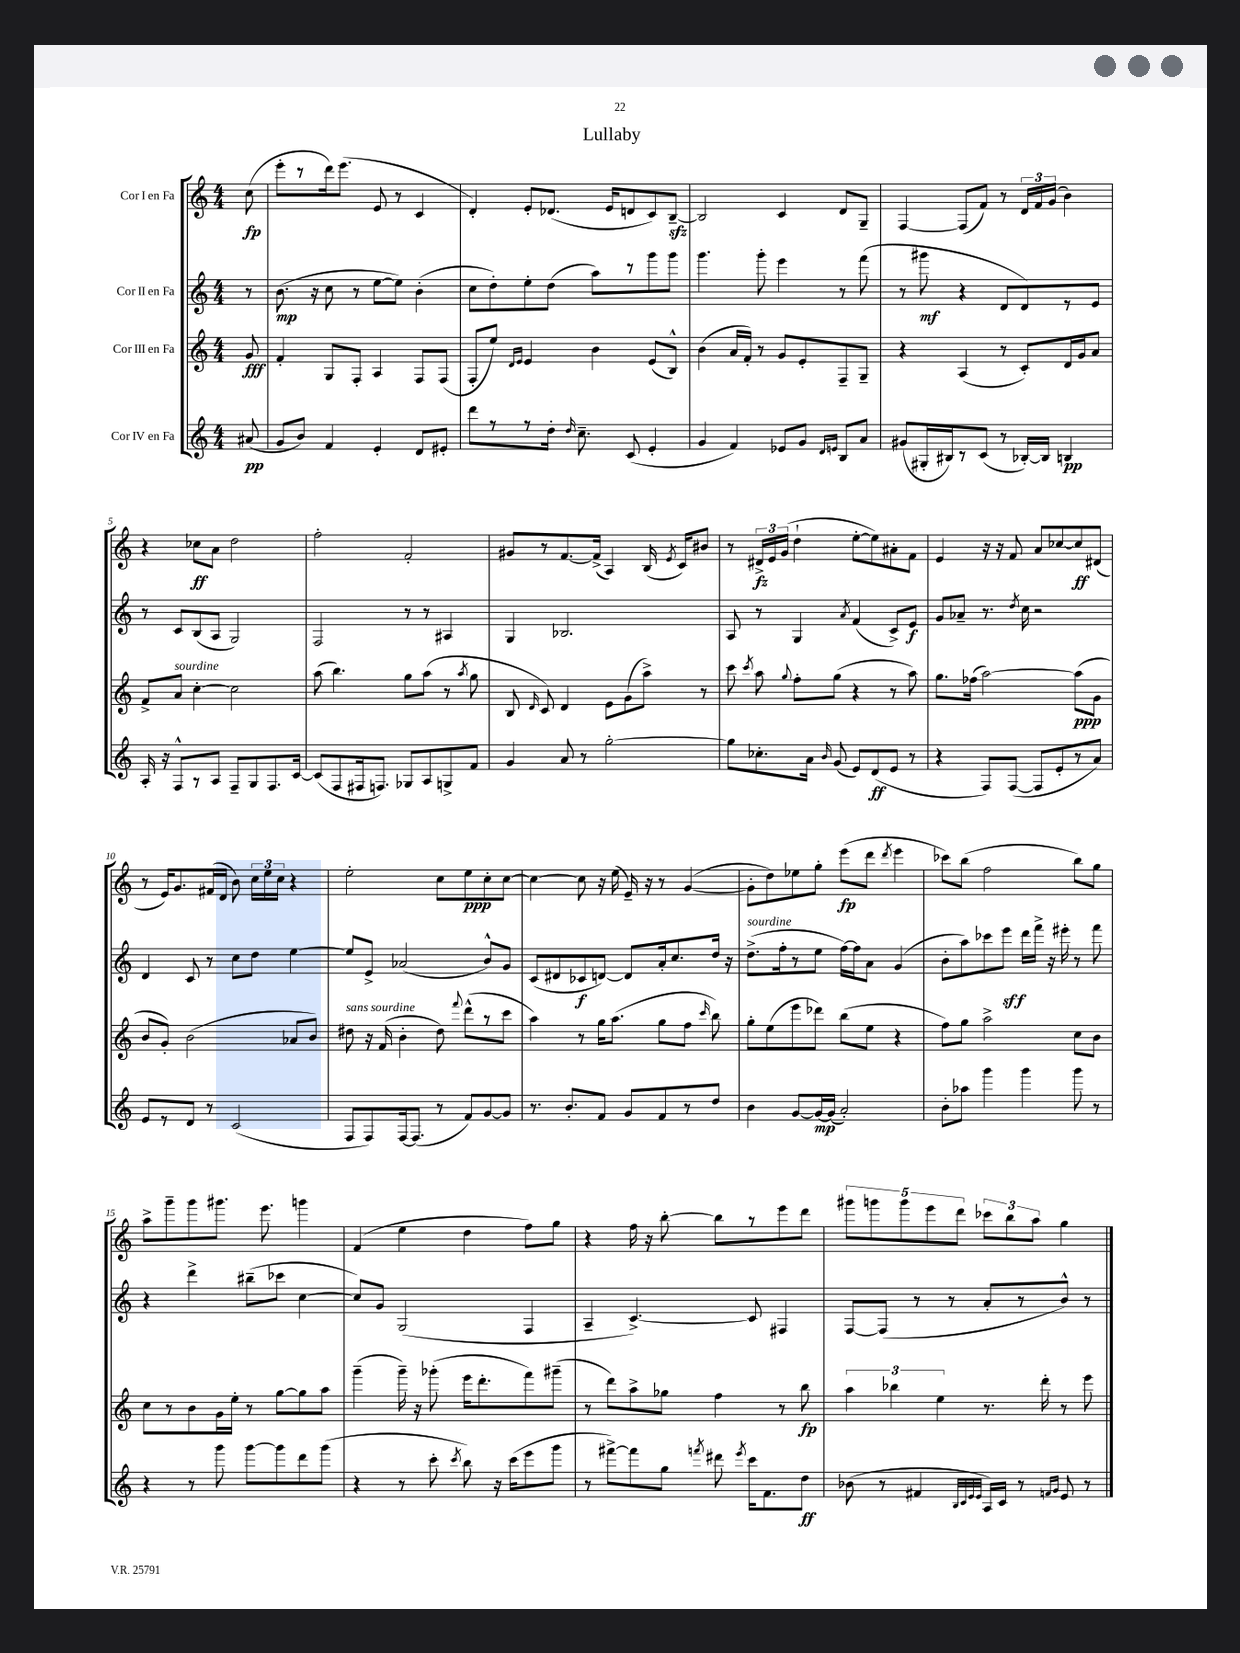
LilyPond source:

\header { title = "Lullaby" }
<<
\new StaffGroup <<
\new Staff = "s0" \with { instrumentName = "Cor I en Fa" } {
    \clef treble \key c \major \numericTimeSignature \time 4/4 \partial 8
    \autoBeamOff c''8\fp( |
    e'''8[-. r8 d'''16) e'''8.]( e'8 r8 c'4 |
    d'4-.) e'8[-. des'8.]( e'16[ d'8 c'8) b8]~--\sfz |
    b2 c'4 d'8[ g8]-- |
    f4~ f8[( f'8]) r8 \tuplet 3/2 { d'16[ f'16 g'16]( } b'4) |
    r4 ces''8[\ff a'8] d''2 |
    f''2-. f'2-. |
    gis'8[ r8 f'8.~ f'16]->( a4) b16( \acciaccatura { e'8 } c'16[) bis'8] |
    r8 \tuplet 3/2 { dis'16[->\fz e'16 g'16]( } d''4-! e''8[~-. e''8) ais'8-. f'8] |
    e'4 r16 r16 f'8 a'8[ ces''8~ ces''8\ff dis'8]( |
    r8 e'16[) g'8. fis'16( d'16] b'8) \tuplet 3/2 { c''16[ e''16 c''16] } r4 |
    e''2-. c''8[ e''8\ppp c''8-. c''8]~ |
    c''4~ c''8 r16 e''16( e'16--) r16 r8 g'4~( |
    g'8[-. d''8) ees''8 g''8]-. e'''8[\fp( d'''8] \acciaccatura { d'''8 } e'''4 |
    ces'''8[) b''8]( f''2 b''8[) g''8] |
    a''8[-> g'''8-- g'''8 gis'''8.] e'''8. g'''4 |
    f'4( e''4 d''4 f''8[) g''8] |
    r4 f''16 r16 b''8~-. b''8[ r8 e'''8 d'''8] |
    \tuplet 5/4 { gis'''8[ g'''8 g'''8 e'''8 d'''8] } \tuplet 3/2 { ces'''8[ b''8 a''8] } g''4 \bar "|." |
}
\new Staff = "s1" \with { instrumentName = "Cor II en Fa" } {
    \clef treble \key c \major \numericTimeSignature \time 4/4 \partial 8
    \autoBeamOff r8 |
    b'8.\mp( r16 c''8 r8 e''8[~ e''8]) b'4-.( |
    c''8[ d''8-.) e''8-. d''8]( a''8[) r8 g'''8 g'''8] |
    g'''4. g'''8-. e'''4 r8 f'''8( |
    r8 gis'''8\mf r4 d'8[ d'8) r8 e'8] |
    r8 c'8[ b8( a8] g2) |
    f2 r8 r8 ais4 |
    g4 bes2. |
    a8 r8 g4 \acciaccatura { a'8 } f'4( c'8[->) e'8]\f |
    g'8[ aes'8]-- r8. \acciaccatura { d''8 } c''16 r2 |
    d'4 c'8 r8 c''8[ d''8] e''4~ |
    e''8[ e'8]-> aes'2( b'8[-^) g'8] |
    c'8[( dis'8 ces'8\f d'8]~) d'8[ a'16-. c''8. d''16] r16 |
    d''8.[->^\markup { \italic "sourdine" }( f''16-. r8 e''8] f''16[~) f''16 a'8] g'4( |
    b'8[-. a''8) ces'''8 e'''8]\sff d'''16[ f'''16]-> r16 eis'''16-. r8 f'''8 |
    r4 d'''4-> bis''8[--( ces'''8] c''4~ |
    c''8[) g'8] g2( f4 |
    a4-- c'4.~->) c'8 fis4 |
    f8[~ f8]( r8 r8 a'8[-. r8 b'8]-^) r8 \bar "|." |
}
\new Staff = "s2" \with { instrumentName = "Cor III en Fa" } {
    \clef treble \key c \major \numericTimeSignature \time 4/4 \partial 8
    \autoBeamOff g'8\fff |
    f'4-. g8[ f8]-. a4 f8[ f8]( |
    f8[-. e''8]) \grace { d'16[ e'16] } e'4 b'4 e'8[( b8]-^) |
    b'4( a'16[ f'16]-.) r8 g'8[ e'8-. f8-- g8]-- |
    r4 a4( r8 c'8[-.) d'16 g'16 a'8] |
    f'8[-> a'8]^\markup { \italic "sourdine" } c''4~-. c''2 |
    a''8( b''4.) g''8[ a''8]( r8 \acciaccatura { a''8 } g''8 |
    b8 \grace { d'16 } c'8) d'4 e'8[ g'8( a''8]->) r8 |
    c'''8 \acciaccatura { c'''8 } a''8 \appoggiatura { g''8 } f''8[-. g''8]( r4 r8 a''8) |
    g''8.[ fes''16]( a''2~) a''8[\ppp( g'8] |
    b'8[ g'8]-.) b'2( aes'8[ b'8]) |
    dis''8^\markup { \italic "sans sourdine" } r16 f'16( b'4-. dis''8) \appoggiatura { f'''8 } d'''8[-^( r8 c'''8] |
    a''4) r8 g''16[ a''8.]( g''8[ f''8] \grace { c'''16 } b''8) |
    g''8[-. e''8( e'''8 des'''8]) b''8[( e''8] r4 |
    f''8[) g''8] a''2-> c''8[ b'8] |
    c''8[ r8 b'8 g'16 e''16]-. r8 g''8[~ g''8 a''8] |
    g'''4--( g'''16--) r16 ges'''8-.( e'''16[ d'''8.-. f'''8) gis'''8]--( |
    r8 d'''8[) a''8-> ges''8] f''4 r8 b''8\fp |
    \tuplet 3/2 { a''4 bes''4 e''4 } r8. d'''16-. r8 e'''8 \bar "|." |
}
\new Staff = "s3" \with { instrumentName = "Cor IV en Fa" } {
    \clef treble \key c \major \numericTimeSignature \time 4/4 \partial 8
    \autoBeamOff ais'8\pp( |
    g'8[ b'8]) f'4 e'4-. d'8[ eis'8]-. |
    d'''8[ r8 r8 d''16]-. \grace { d''16 } c''8.-- c'8( e'4-. |
    g'4 f'4) ees'8[ g'8] \grace { d'16[ e'16] } b8[ a'8] |
    gis'8[( gis16-. bis16) r8 c'8]( r8 bes16[~-.) bes16] b4\pp |
    a16-. r16 f8[-^ r8 a8] f8[-- g8 f8. c'16]~ |
    c'8[( f8 fis16 f8.]) ges8[ a8 g8-> f'8] |
    g'4 a'8 r8 g''2~-. |
    g''8[ ces''8.-. a'16] \grace { b'16 } g'8( e'8[) d'8\ff( e'8] r8 |
    r4 f8[) f8]~( f8[ e'8-. r8 a'8]) |
    e'8[ r8 d'8] r8 c'2( |
    f8[ f8) f16~ f8.]( r8 f'8[) g'8~ g'8] |
    r8. b'8.[-. f'8] g'8[ f'8 r8 d''8] |
    b'4 g'8[~ g'16~\mp g'16]( a'2-.) |
    b'8[-. aes''8] g'''4 g'''4 g'''8 r8 |
    r4 r8 g'''8 g'''8[~ g'''8 d'''8 g'''8]( |
    r4 r8 c'''8-. \acciaccatura { c'''8 } b''8) r16 c'''16[( e'''8 g'''8] |
    r8 fis'''8[~->) fis'''8 g''8] \acciaccatura { f'''8 } dis'''8 \acciaccatura { e'''8 } c'''16[ f'8. d''8]\ff |
    bes'8( r8 fis'4 \grace { b32[ c'32 e'32 e'32] } a16[) c'16] r8 \grace { f'16[ g'16] } e'8 r8 \bar "|." |
}
>>
>>
